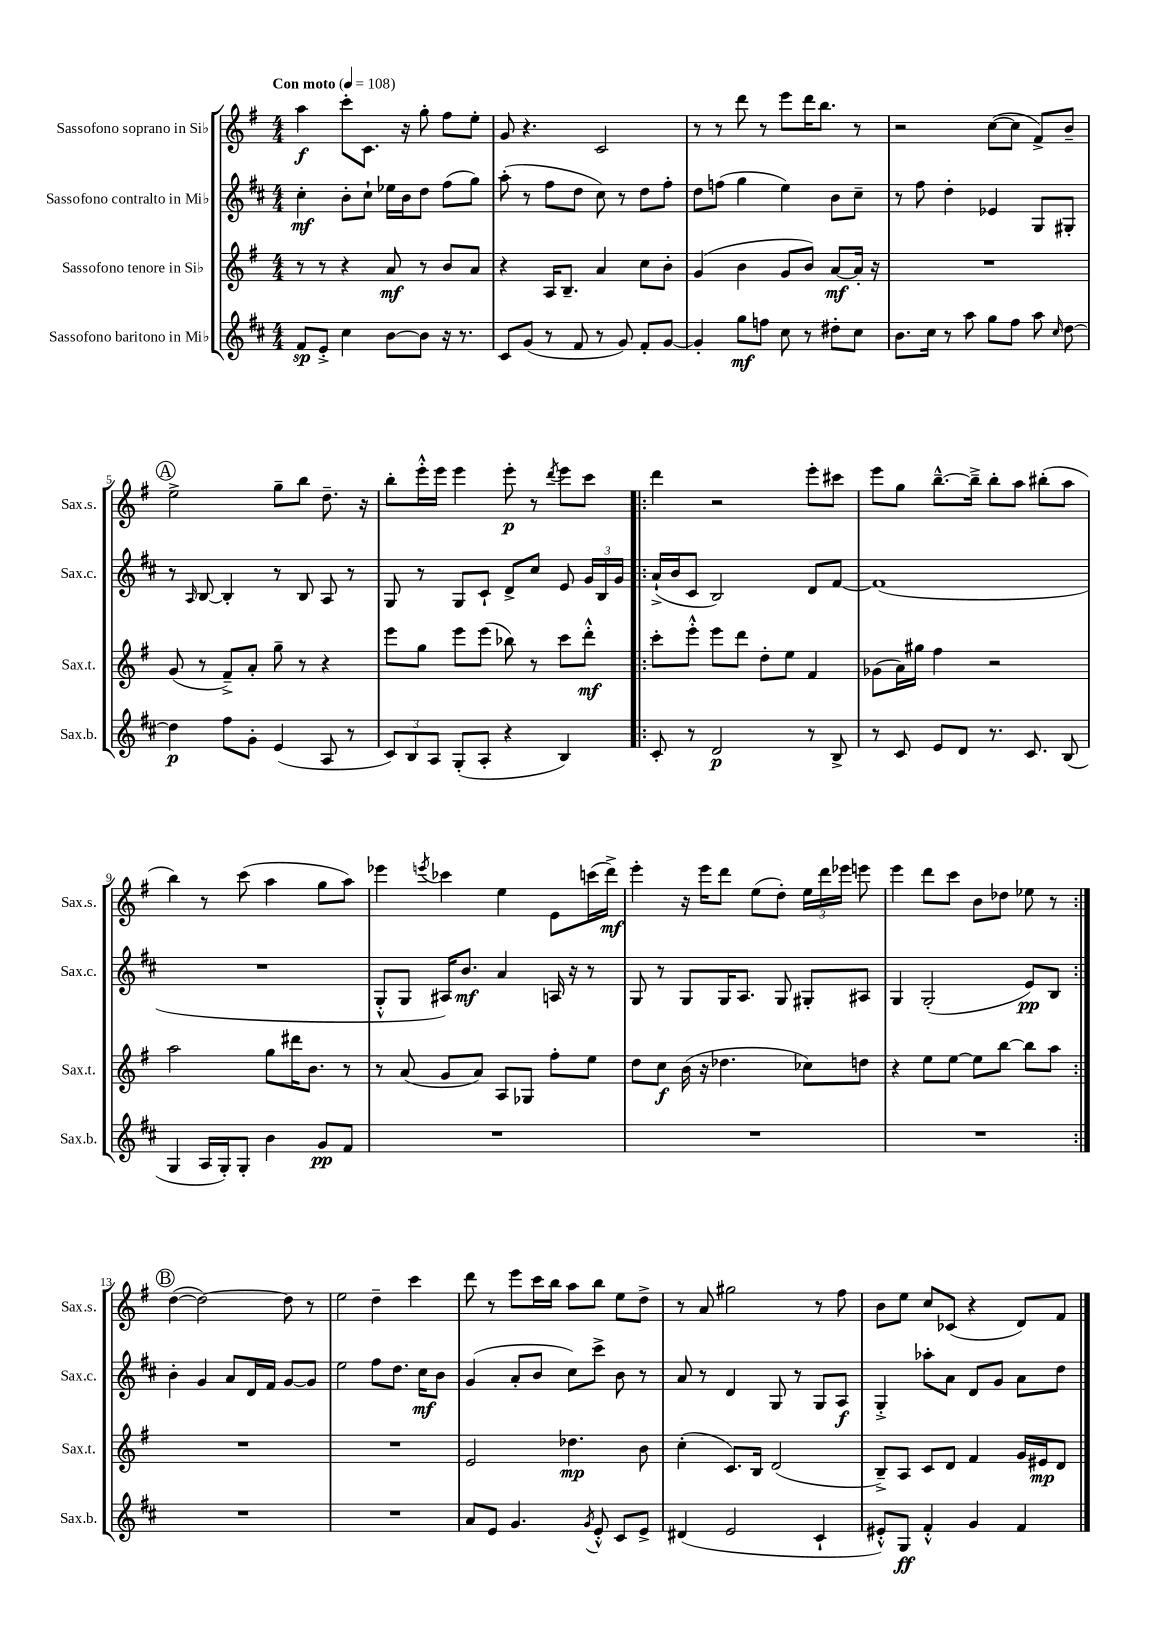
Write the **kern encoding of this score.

**kern	**kern	**kern	**kern
*staff4	*staff3	*staff2	*staff1
*clefG2	*clefG2	*clefG2	*clefG2
*k[f#c#]	*k[f#]	*k[f#c#]	*k[f#]
*M4/4	*M4/4	*M4/4	*M4/4
*MM108	*MM108	*MM108	*MM108
8f#	8r	4cc#'	4aa
8e'^	8r	.	.
4cc#	4r	8b'	8ccc'
.	.	8cc#`	8.c
[8b	8a	16ee-	.
.	.	16b	16r
8b]	8r	8dd	8gg'
16r	8b	(8ff#	8ff#
8.r	.	.	.
.	8a	8gg)	8ee'
=	=	=	=
8c#	4r	(8aa'	8g
(8g	.	8r	4.r
8r	16A	8ff#	.
.	8.B~	.	.
8f#	.	8dd	.
8r	4a	8cc#)	2c
8g)	.	8r	.
8f#'	8cc	8dd	.
[8g	8b'	8ff#'	.
=	=	=	=
4g']	(4g	8dd	8r
.	.	(8ff	8r
8gg	4b	4gg	8ddd
8ff	.	.	8r
8cc#	8g	4ee)	8eee
8r	8b)	.	16ddd
.	.	.	8.bb
8dd#'	[8a	8b	.
8cc#	16a']	8cc#~	8r
.	16r	.	.
=	=	=	=
8.b	1r	8r	2r
.	.	8ff#	.
16cc#	.	.	.
8r	.	4dd'	.
8aa	.	.	.
8gg	.	4e-	([8cc
8ff#	.	.	8cc]
8aa	.	8G	8f#^)
16qqcc#	.	.	.
[8dd	.	8G#'	8b~
=	=	=	=
4dd]	(8g	8r	2ee^
.	.	16qqA	.
.	8r	[8B	.
8ff#	8f#~^)	4B']	.
8g'	8a'	.	.
(4e	8gg~	8r	8gg~
.	8r	8B	8bb
8A	4r	8A	8.dd~
8r	.	8r	.
.	.	.	16r
=	=	=	=
12c#)	8eee	8G	8bb'
12B	.	.	.
.	8gg	8r	16eee'^^
12A	.	.	.
.	.	.	16eee
(8G'	8eee	8G	4eee
8A'	(8eee	8c#`	.
4r	8bb-)	8d^	8eee'
.	8r	8cc#	8r
.	.	.	8qddd
4B)	8ccc	8e	8eee
.	8ddd'^^	24g	8ccc
.	.	24B	.
.	.	24g	.
=!|:	=!|:	=!|:	=!|:
8c#'	8ccc'	(16a`^	4ddd
.	.	16b	.
8r	8eee'^^	8c#	.
2d	8eee	2B)	2r
.	8ddd	.	.
.	8dd'	.	.
.	8ee	.	.
8r	4f#	8d	8eee'
8B^	.	[8f#	8ccc#
=	=	=	=
8r	(8g-	(1f#]	8eee
8c#	16a)	.	8gg
.	16gg#	.	.
8e	4ff#	.	[8.bb~^^
8d	.	.	.
.	.	.	16bb~^]
8.r	2r	.	8bb'
.	.	.	8aa
8.c#	.	.	.
.	.	.	(8bb#'
(8B	.	.	8aa
=	=	=	=
4G	2aa	1r	4bb)
16A	.	.	8r
16G')	.	.	.
8G'	.	.	(8ccc
4b	8gg	.	4aa
.	16ddd#	.	.
.	8.b	.	.
8g	.	.	8gg
8f#	8r	.	8aa)
=	=	=	=
1r	8r	8G'^^	4eee-
.	(8a	8G	.
.	.	.	8qeee
.	8g	16A#)	4ccc-
.	.	8.b	.
.	8a)	.	.
.	8A	4a	4ee
.	8G-	.	.
.	8ff#'	16A	8e
.	.	16r	.
.	8ee	8r	(16ccc
.	.	.	16ddd^)
=	=	=	=
1r	8dd	8G	4eee'
.	8cc	8r	.
.	(16b	8G	16r
.	16r	.	16eee
.	4.dd-	16G	8ddd
.	.	8.A	.
.	.	.	(8ee
.	.	8G	8dd')
.	8cc-)	8G#'	24ee
.	.	.	24ddd
.	.	.	24eee-
.	8dd	8A#	8eee
=	=	=	=
1r	4r	4G	4eee
.	8ee	(2G'	8ddd
.	[8ee	.	8ccc
.	8ee]	.	8b
.	[8bb	.	8dd-
.	8bb]	8e)	8ee-
.	8aa	8B	8r
=:|!	=:|!	=:|!	=:|!
1r	1r	4b'	([4dd
.	.	4g	2dd_)
.	.	8a	.
.	.	16d	.
.	.	16f#	.
.	.	[8g	8dd]
.	.	8g]	8r
=	=	=	=
1r	1r	2ee	2ee
.	.	8ff#	4dd~
.	.	8.dd	.
.	.	.	4ccc
.	.	16cc#	.
.	.	8b	.
=	=	=	=
8a	2e	(4g	8ddd
8e	.	.	8r
4.g	.	8a'	8eee
.	.	8b	16ccc
.	.	.	16bb
.	4.dd-	8cc#)	8aa
8qg	.	.	.
8e'^^	.	8ccc#^	8bb
8c#	.	8b	8ee
8e^	8b	8r	8dd^
=	=	=	=
(4d#	(4cc'	8a	8r
.	.	8r	8a
2e	8.c)	4d	2gg#
.	16B	.	.
.	(2d	8G	.
.	.	8r	.
4c#`	.	8G	8r
.	.	8A	8ff#
=	=	=	=
8e#'^^)	8B~^)	4G'^	8b
8G	8A	.	8ee
4f#'^^	8c	8aa-'	8cc
.	8d	8a	(8c-
4g	4f#	8d	4r
.	.	8g	.
4f#	16g	8a	8d)
.	16e#	.	.
.	8d	8dd	8f#
==	==	==	==
*-	*-	*-	*-
